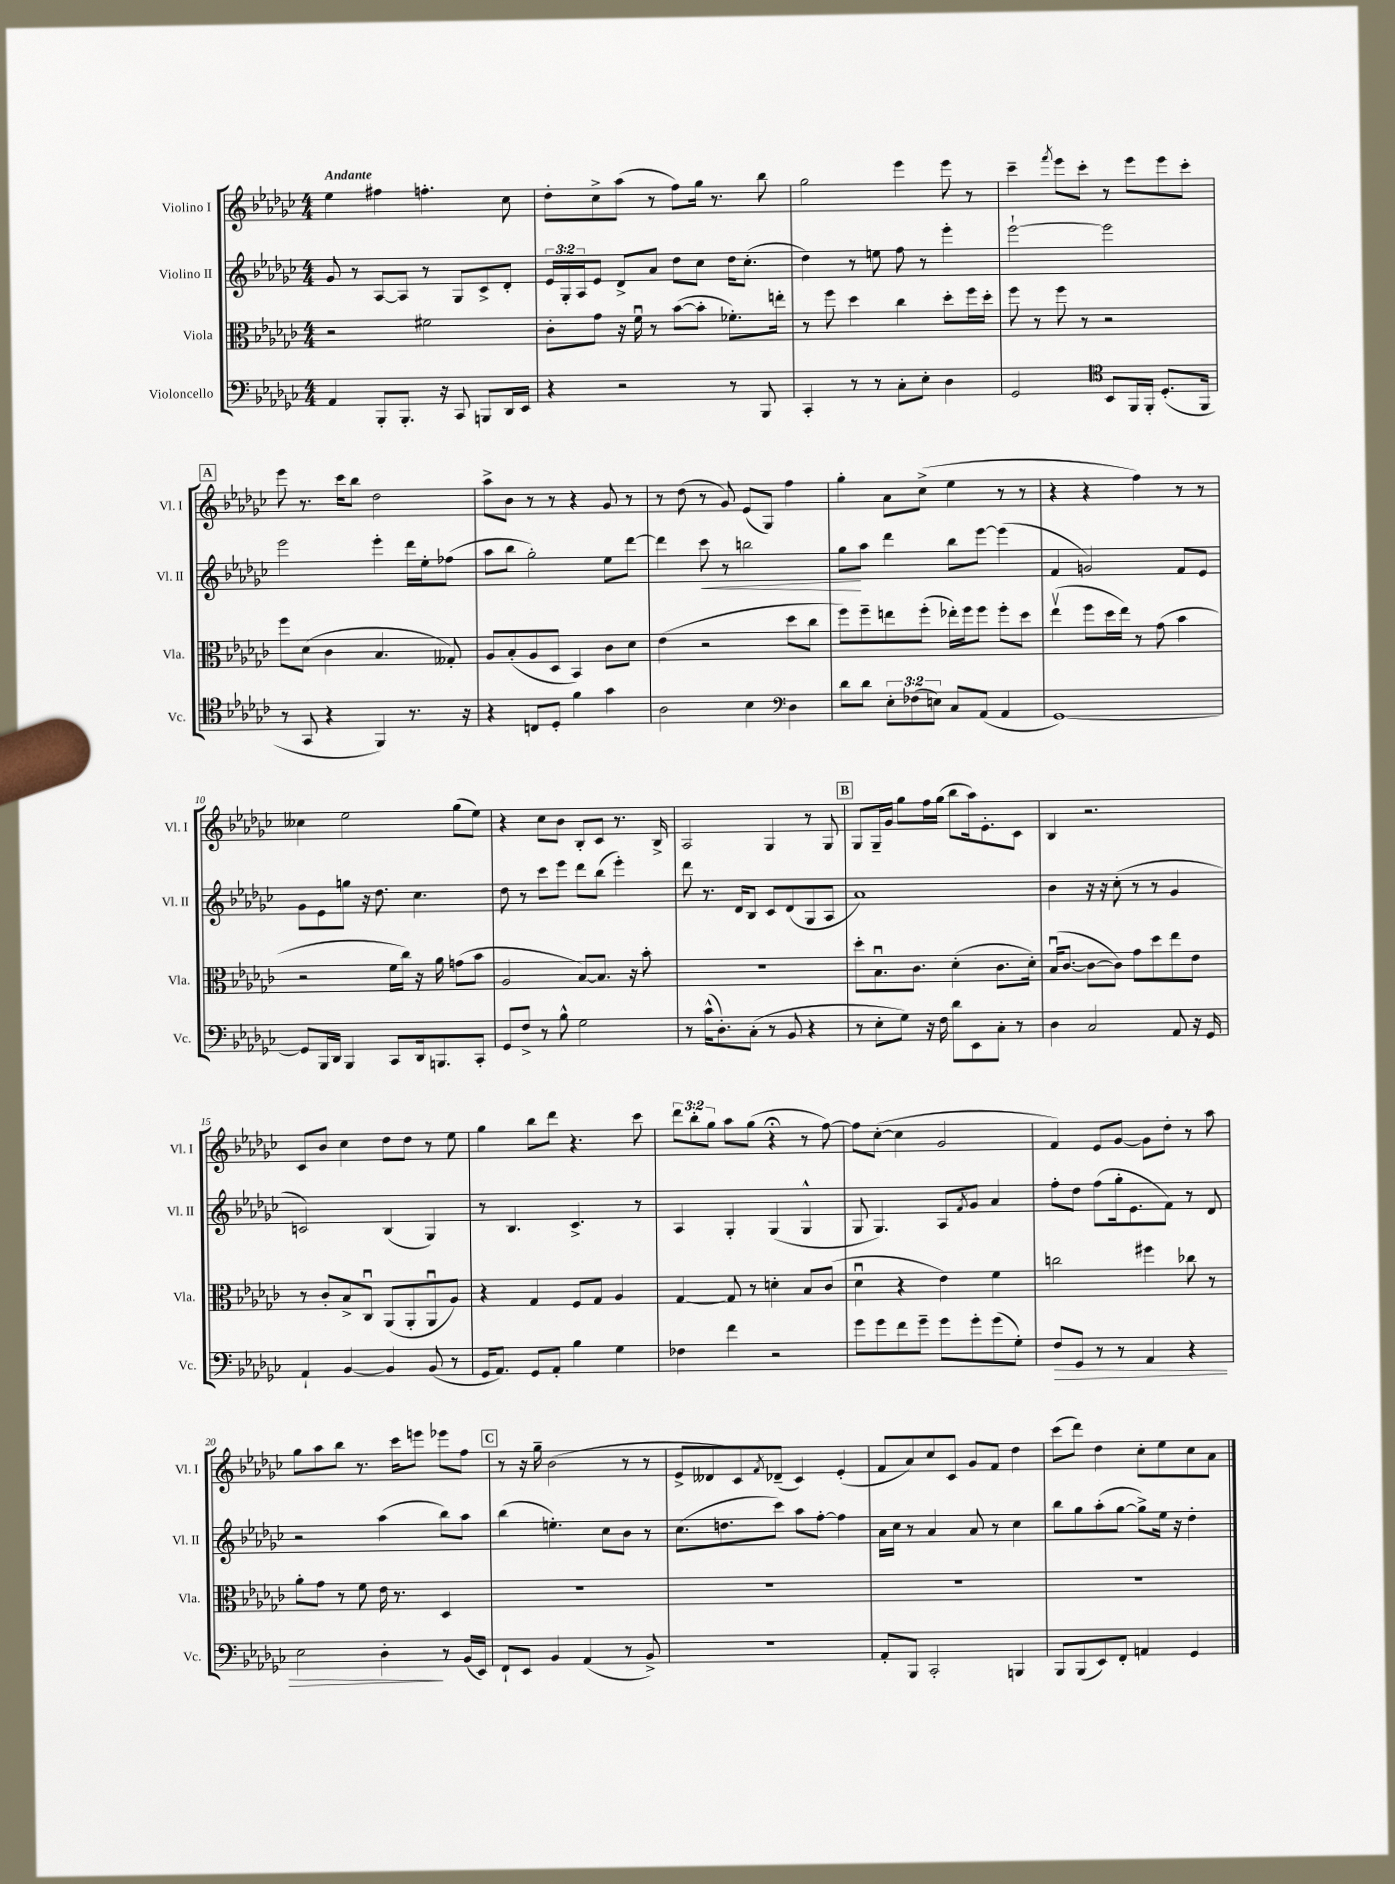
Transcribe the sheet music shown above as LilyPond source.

<<
\new StaffGroup <<
\new Staff = "s0" \with { instrumentName = "Violino I" shortInstrumentName = "Vl. I" } {
    \clef treble \key ges \major \numericTimeSignature \time 4/4 \override Staff.TupletNumber.text = #tuplet-number::calc-fraction-text \tempo "Andante"
    ees''4 fis''4 f''4.-. ces''8 |
    des''8-. ces''8-> aes''8( r8 f''8) ges''16 r8. bes''8 |
    ges''2 ees'''4 ees'''8 r8 |
    ces'''4-- \acciaccatura { f'''8 } ees'''8 ces'''8-. r8 ees'''8 ees'''8 ces'''8-. |
    \mark \markup { \box "A" } ees'''8 r8. ces'''16 bes''8 des''2 |
    aes''8-> bes'8 r8 r8 r4 ges'8 r8 |
    r8 des''8( r8 ges'8) ees'8( ges8) f''4 |
    ges''4-. aes'8 ces''8->( ees''4 r8 r8 |
    r4 r4 f''4) r8 r8 |
    ceses''4 ees''2 ges''8( ees''8) |
    r4 ces''8 bes'8 bes8-. ces'8 r8. bes16-> |
    aes2 ges4 r8 ges8 |
    \mark \markup { \box "B" } ges8 ges16-- ges'16 ges''8 f''16 ges''16( bes''8 aes''16) ees'8.-. ces'8 |
    bes4 r2. |
    ces'8 bes'8 ces''4 des''8 des''8 r8 ees''8 |
    ges''4 bes''8 des'''8 r4. ces'''8 |
    \tuplet 3/2 { des'''8 bes''8-. ges''8 } aes''8 ges''8( r4\fermata r8 f''8~) |
    f''8 ces''8~-.( ces''4 ges'2 |
    f'4) ees'8 ges'8~ ges'8 des''8-. r8 aes''8 |
    ges''8 aes''8 bes''8 r8. ces'''16 e'''8 ees'''8 f''8 |
    \mark \markup { \box "C" } r8 r16 ges''16-- bes'2( r8 r8 |
    ees'8-> deses'8 ces'8) \acciaccatura { f'8 } des'8--( ces'4) ees'4-.( |
    f'8 aes'8) ces''8 ces'8 ges'8 f'8 des''4 |
    ces'''8( des'''8) des''4 ces''8-. ees''8 ces''8 aes'8 \bar "|." |
}
\new Staff = "s1" \with { instrumentName = "Violino II" shortInstrumentName = "Vl. II" } {
    \clef treble \key ges \major \numericTimeSignature \time 4/4 \override Staff.TupletNumber.text = #tuplet-number::calc-fraction-text
    ges'8 r8 aes8~ aes8 r8 ges8 ces'8-> des'8-. |
    \tuplet 3/2 { ees'16 ges16-. aes16 } ees'8 des'8-> aes'8 des''8 ces''8 des''16 ces''8.-.( |
    des''4) r8 e''8 f''8 r8 ees'''4-. |
    ees'''2~-! ees'''2 |
    \mark \markup { \box "A" } ees'''2 ees'''4-. des'''16 ees''16-. fes''8( |
    aes''8 bes''8 ges''2-.) ees''8 des'''8~ |
    des'''4 ces'''8\< r8 b''2 |
    ges''8\! aes''8 des'''4 bes''8 ees'''8~ ees'''4( |
    f'4 g'2) f'8 ees'8 |
    ges'8 ees'8 g''8 r16 des''8. ces''4. |
    des''8 r8 ces'''8 ees'''8 des'''8 bes''8( ees'''4-.) |
    des'''8 r8. des'16 bes8 ces'8 des'8( ges8 aes8 |
    \mark \markup { \box "B" } aes'1) |
    bes'4 r16 r16 ces''8-.( r8 r8 ges'4 |
    c'2) bes4( ges4) |
    r8 bes4. ces'4.-> r8 |
    aes4 ges4-. ges4( ges4-^ |
    ges8 ges4.) aes8 \acciaccatura { f'8 } ges'8 aes'4 |
    f''8-. des''8 f''8( ges''16-. ees'8. f'8) r8 des'8 |
    r2 aes''4( bes''8) aes''8 |
    \mark \markup { \box "C" } bes''4( e''4.-.) ces''8 bes'8 r8 |
    ces''8.( d''8. ces'''8) aes''8 f''8~-. f''4 |
    aes'16 ces''16 r8 aes'4 aes'8 r8 ces''4 |
    bes''8 ges''8 aes''8-.( ges''8~ ges''8->) ees''16 r16 des''4-. \bar "|." |
}
\new Staff = "s2" \with { instrumentName = "Viola" shortInstrumentName = "Vla." } {
    \clef alto \key ges \major \numericTimeSignature \time 4/4
    r2 fis'2 |
    ces'8-. ges'8 r16 f'16\downbow r8 bes'8~( bes'8-. fes'8.-.) e''16-. |
    r8 f''8 des''4 ces''4 des''8-. f''16 des''16-. |
    f''8 r8 f''8 r8 r2 |
    \mark \markup { \box "A" } f''8 des'8( ces'4 bes4. geses8-.) |
    aes8 bes8-.( aes8 des8 bes,4) ces'8 des'8 |
    ees'4( r2 des''8 ces''8 |
    f''8) f''8-- e''8 f''8-.( ees''16-.) f''16 f''8 f''8-. des''8 |
    ees''4\upbow( f''8 des''16 ees''16) r8 ges'8( bes'4 |
    r2 f'16 ces''16) r16 aes'16 g'8( bes'8 |
    aes2 bes8~) bes8. r16 bes'8-. |
    r1 |
    \mark \markup { \box "B" } des''8-. bes8.\downbow ces'8. des'4-.( ces'8. des'16-.) |
    bes16\downbow( ces'8.~ ces'8~ ces'8) ges'8 des''8 ees''8 ees'8 |
    r8 ces'8-. bes8-> ces8\downbow aes,8( aes,8-. aes,8\downbow aes8) |
    r4 ges4 f8 ges8 aes4 |
    ges4~ ges8 r8 d'4-. bes8 ces'8( |
    des'4\downbow r4 ees'4) f'4 |
    c''2 fis''4 ces''8 r8 |
    aes'8-. ges'8 r8 f'8 ees'16 r8. des4 |
    \mark \markup { \box "C" } R1 |
    R1 |
    R1 |
    R1 \bar "|." |
}
\new Staff = "s3" \with { instrumentName = "Violoncello" shortInstrumentName = "Vc." } {
    \clef bass \key ges \major \numericTimeSignature \time 4/4 \override Staff.TupletNumber.text = #tuplet-number::calc-fraction-text
    aes,4 bes,,8-. bes,,8.-. r16 ces,8 b,,8 des,16 ees,16 |
    r4 r2 r8 bes,,8 |
    ces,4-. r8 r8 ces8-. ees8-. des4 |
    ges,2 \clef tenor bes,8 f,16 f,16-. des8.-.( f,16 |
    \mark \markup { \box "A" } r8 ges,8 r4 f,4) r8. r16 |
    r4 c8 des8-. f'4 ges'4 |
    aes2 bes4 \clef bass des4 |
    des'8 des'8 \tuplet 3/2 { ees8-. fes8( e8) } ces8 aes,8( aes,4 |
    ges,1~) |
    ges,8 bes,,16 des,16 bes,,4 ces,8 des,16 b,,8. ces,8-. |
    ges,8 f8-> r8 bes8-^ ges2 |
    r8 ces'16-^( des8.-.) ces8-.( r8 bes,8 r4 |
    \mark \markup { \box "B" } r8 ees8-. ges8) r16 f16 des'8 ees,8 ces8-. r8 |
    des4 ces2 aes,8 r16 ges,16 |
    aes,4-! bes,4~ bes,4 bes,8( r8 |
    ges,16 aes,8.) ges,8 aes,8-. bes4 ges4 |
    fes4 f'4 r2 |
    ges'8 ges'8 f'8 ges'8-- ges'8 ges'8-. ges'8( ges8-.) |
    f8\> ges,8 r8 r8 aes,4 r4 |
    ees2 des4-.\! r8 bes,16( ees,16) |
    \mark \markup { \box "C" } f,8-! ees,8 bes,4 aes,4( r8 bes,8->) |
    R1 |
    aes,8-. bes,,8 ces,2-. b,,4 |
    bes,,8 bes,,8( ees,8) f,8-. a,4 ges,4 \bar "|." |
}
>>
>>
